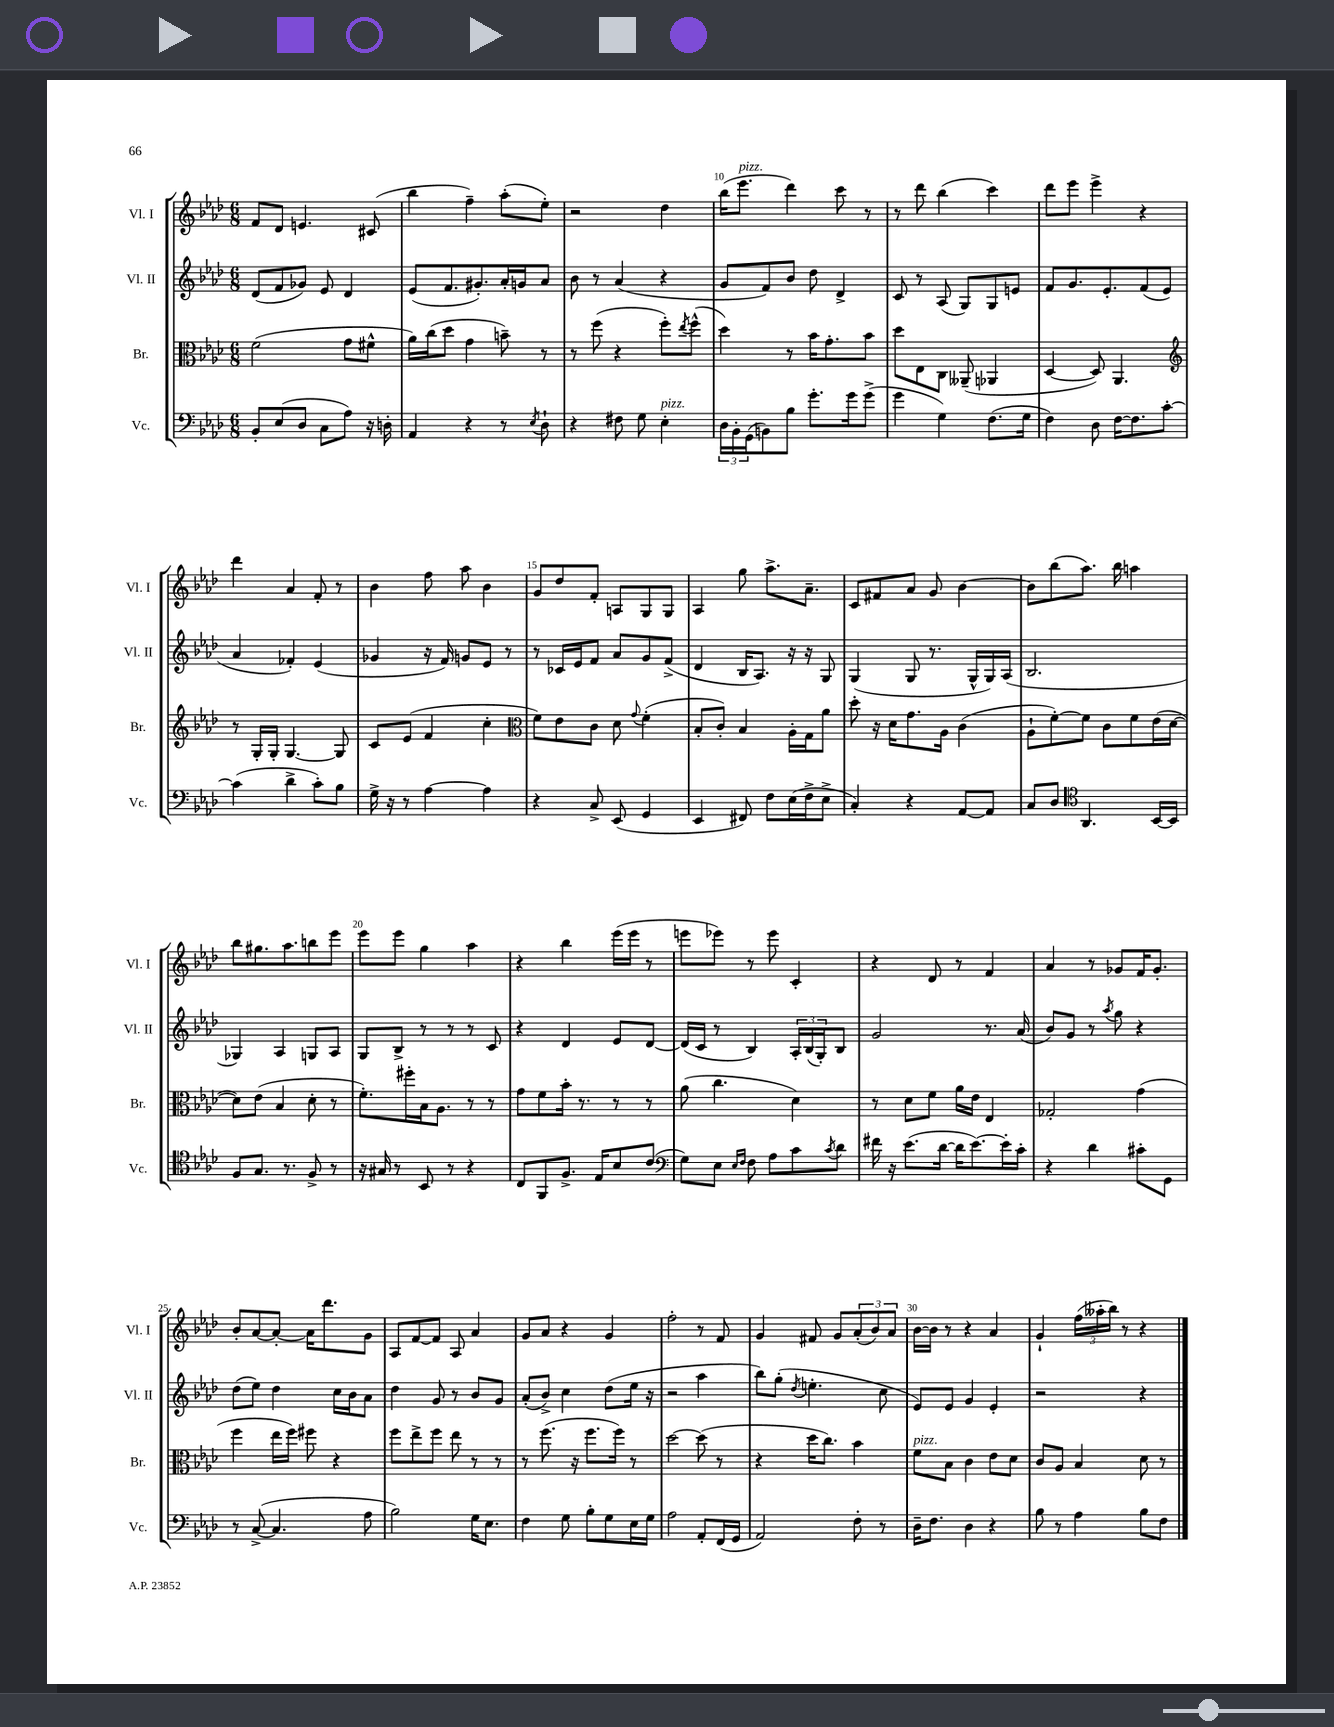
<<
\new StaffGroup <<
\new Staff = "s0" \with { instrumentName = "Vl. I" shortInstrumentName = "Vl. I" } {
    \clef treble \key aes \major \numericTimeSignature \time 6/8
    f'8 des'8 e'4. cis'8( |
    bes''4 f''4--) aes''8-.( ees''8-.) |
    r2 des''4 |
    bes''16( ees'''8.^\markup { \italic "pizz." } des'''4) c'''8 r8 |
    r8 des'''8 bes''4( c'''4) |
    des'''8 ees'''8 ees'''4-> r4 |
    des'''4 aes'4 f'8-. r8 |
    bes'4 f''8 aes''8 bes'4 |
    g'8 des''8 f'8-. a8 g8 g8 |
    aes4 g''8 aes''8.-> aes'8.-- |
    c'8 fis'8 aes'8 g'8 bes'4~ |
    bes'8 bes''8( aes''8.) bes''16 a''4 |
    bes''8 gis''8. aes''8. b''8 ees'''8 |
    ees'''8 ees'''8 g''4 aes''4 |
    r4 bes''4 ees'''16( ees'''16 r8 |
    e'''8 ees'''8) r8 ees'''8 c'4-. |
    r4 des'8 r8 f'4 |
    aes'4 r8 ges'8 f'16 ges'8.-. |
    bes'8-. aes'8~ aes'8~-. aes'16 des'''8. g'8 |
    aes8 f'8~ f'8 aes8 aes'4 |
    g'8 aes'8 r4 g'4 |
    f''2-. r8 f'8 |
    g'4 fis'8 g'8 \tuplet 3/2 { aes'8-.( bes'8) aes'8 } |
    bes'16~ bes'16 r8 r4 aes'4 |
    g'4-! \tuplet 3/2 { f''16( aeses''16-. bes''16) } r8 r4 \bar "|." |
}
\new Staff = "s1" \with { instrumentName = "Vl. II" shortInstrumentName = "Vl. II" } {
    \clef treble \key aes \major \numericTimeSignature \time 6/8
    des'8( f'8 ges'8) ees'8 des'4 |
    ees'8( f'8. gis'8.-.) aes'16-. g'16 aes'8 |
    bes'8 r8 aes'4( r4 |
    g'8 f'8) bes'8 des''8 des'4-> |
    c'8 r8 aes8( g8) g8 e'8 |
    f'8 g'8. ees'8.-. f'8( ees'8 |
    aes'4 fes'4-.) ees'4( |
    ges'4 r16 f'16) g'8 ees'8 r8 |
    r8 ces'16 ees'16 f'8 aes'8 g'8 f'8->( |
    des'4 bes16 aes8.) r16 r16 g8 |
    g4( g8 r8. g16-^ g16) aes16( |
    bes2. |
    ges4) aes4 g8 aes8 |
    g8 bes8-> r8 r8 r8 c'8 |
    r4 des'4 ees'8 des'8~ |
    des'16( c'16 r8 bes4) \tuplet 3/2 { aes16-. bes16( g16-.) } bes8 |
    g'2 r8. aes'16( |
    bes'8) g'8 r8 \acciaccatura { aes''8 } g''8 r4 |
    des''8( ees''8) des''4 c''16 bes'16 aes'8 |
    des''4 g'8 r8 bes'8 g'8 |
    aes'8-.( bes'8->) c''4 des''8( ees''16 r16 |
    r2 aes''4 |
    bes''8) g''8-.( \acciaccatura { des''8 } e''4.-. c''8 |
    ees'8) ees'8 g'4 ees'4-. |
    r2 r4 \bar "|." |
}
\new Staff = "s2" \with { instrumentName = "Br." shortInstrumentName = "Br." } {
    \clef alto \key aes \major \numericTimeSignature \time 6/8
    f'2( g'8 fis'8-^ |
    aes'16) c''16( des''8 g'4 b'8--) r8 |
    r8 f''8( r4 f''8-.) \acciaccatura { ees''8 } f''8-^( |
    des''4) r8 bes'16 g'8.-. bes'8 |
    des''8 ees8 c8 aeses,8--( aes,4 |
    des4~ des8) aes,4. |
    \clef treble r8 g16-. g16-. g4.~ g8 |
    c'8 ees'8( f'4 c''4-. |
    \clef alto f'8) ees'8 c'8 des'8 \appoggiatura { g'8 } f'4-.( |
    bes8-. c'8-.) bes4 aes16-. g16 aes'8 |
    des''8-. r16 des'16 g'8. aes16 c'4( |
    aes8-! f'8~-.) f'8 c'8 f'8 ees'16( des'16~ |
    des'8) ees'8( bes4 des'8-. r8 |
    f'8.-.) fis''16-. bes16 aes8. r8 r8 |
    g'8 f'8 bes'16-. r8. r8 r8 |
    aes'8( c''4. des'4) |
    r8 des'8 f'8 aes'16 ees'16 ees4 |
    ges2-. g'4( |
    f''4 ees''16 f''16) fis''8 r4 |
    f''8 ees''8-> f''8 ees''8 r8 r8 |
    r8 f''8.( r16 f''8. f''16) r8 |
    des''2~ des''8( r8 |
    r4 des''16 c''8.) bes'4 |
    f'8^\markup { \italic "pizz." } bes8 c'4 ees'8 des'8 |
    c'8 aes8 bes4 des'8 r8 \bar "|." |
}
\new Staff = "s3" \with { instrumentName = "Vc." shortInstrumentName = "Vc." } {
    \clef bass \key aes \major \numericTimeSignature \time 6/8
    bes,8-. ees8( des8 c8 aes8) r16 d16-. |
    aes,4 r4 r8 \acciaccatura { ees8 } des8-! |
    r4 fis8 g8 ees4-.^\markup { \italic "pizz." } |
    \tuplet 3/2 { des16 bes,16-. g,16( } b,8) bes8 g'8.-. g'16 g'8->( |
    g'4 g4) f8.( g16 |
    f4) des8 f16~ f8. c'8~-. |
    c'4( des'4-> c'8-.) bes8 |
    g16-> r16 r8 aes4~ aes4 |
    r4 c8-> ees,8( g,4 |
    ees,4 fis,8) f8 ees16( f16-> ees8-> |
    c4-.) r4 aes,8~ aes,8 |
    c8 des8 \clef tenor aes,4. bes,16~ bes,16 |
    f8 g8. r8. f8-> r8 |
    r16 gis16 r8 bes,8 r8 r4 |
    c8 f,8 f8.-> ees16 bes8 c'8( |
    \clef bass g8) ees8 \grace { ees16 f16 } f8 aes8 c'8 \acciaccatura { c'8 } des'8 |
    fis'16 r16 ees'8.( des'16~ des'16 ees'8.~) ees'16-. c'16-. |
    r4 des'4 cis'8-. g,8 |
    r8 c8~->( c4. aes8 |
    bes2) g16 ees8. |
    f4 g8 bes8-. g8 ees16 g16 |
    aes2 aes,8-. f,16( g,16 |
    aes,2) f8-. r8 |
    des16-- f8. des4 r4 |
    bes8 r8 aes4 bes8 f8 \bar "|." |
}
>>
>>
\layout { \context { \Score currentBarNumber = #7 \override BarNumber.break-visibility = ##(#f #t #t) barNumberVisibility = #(every-nth-bar-number-visible 5) } }
